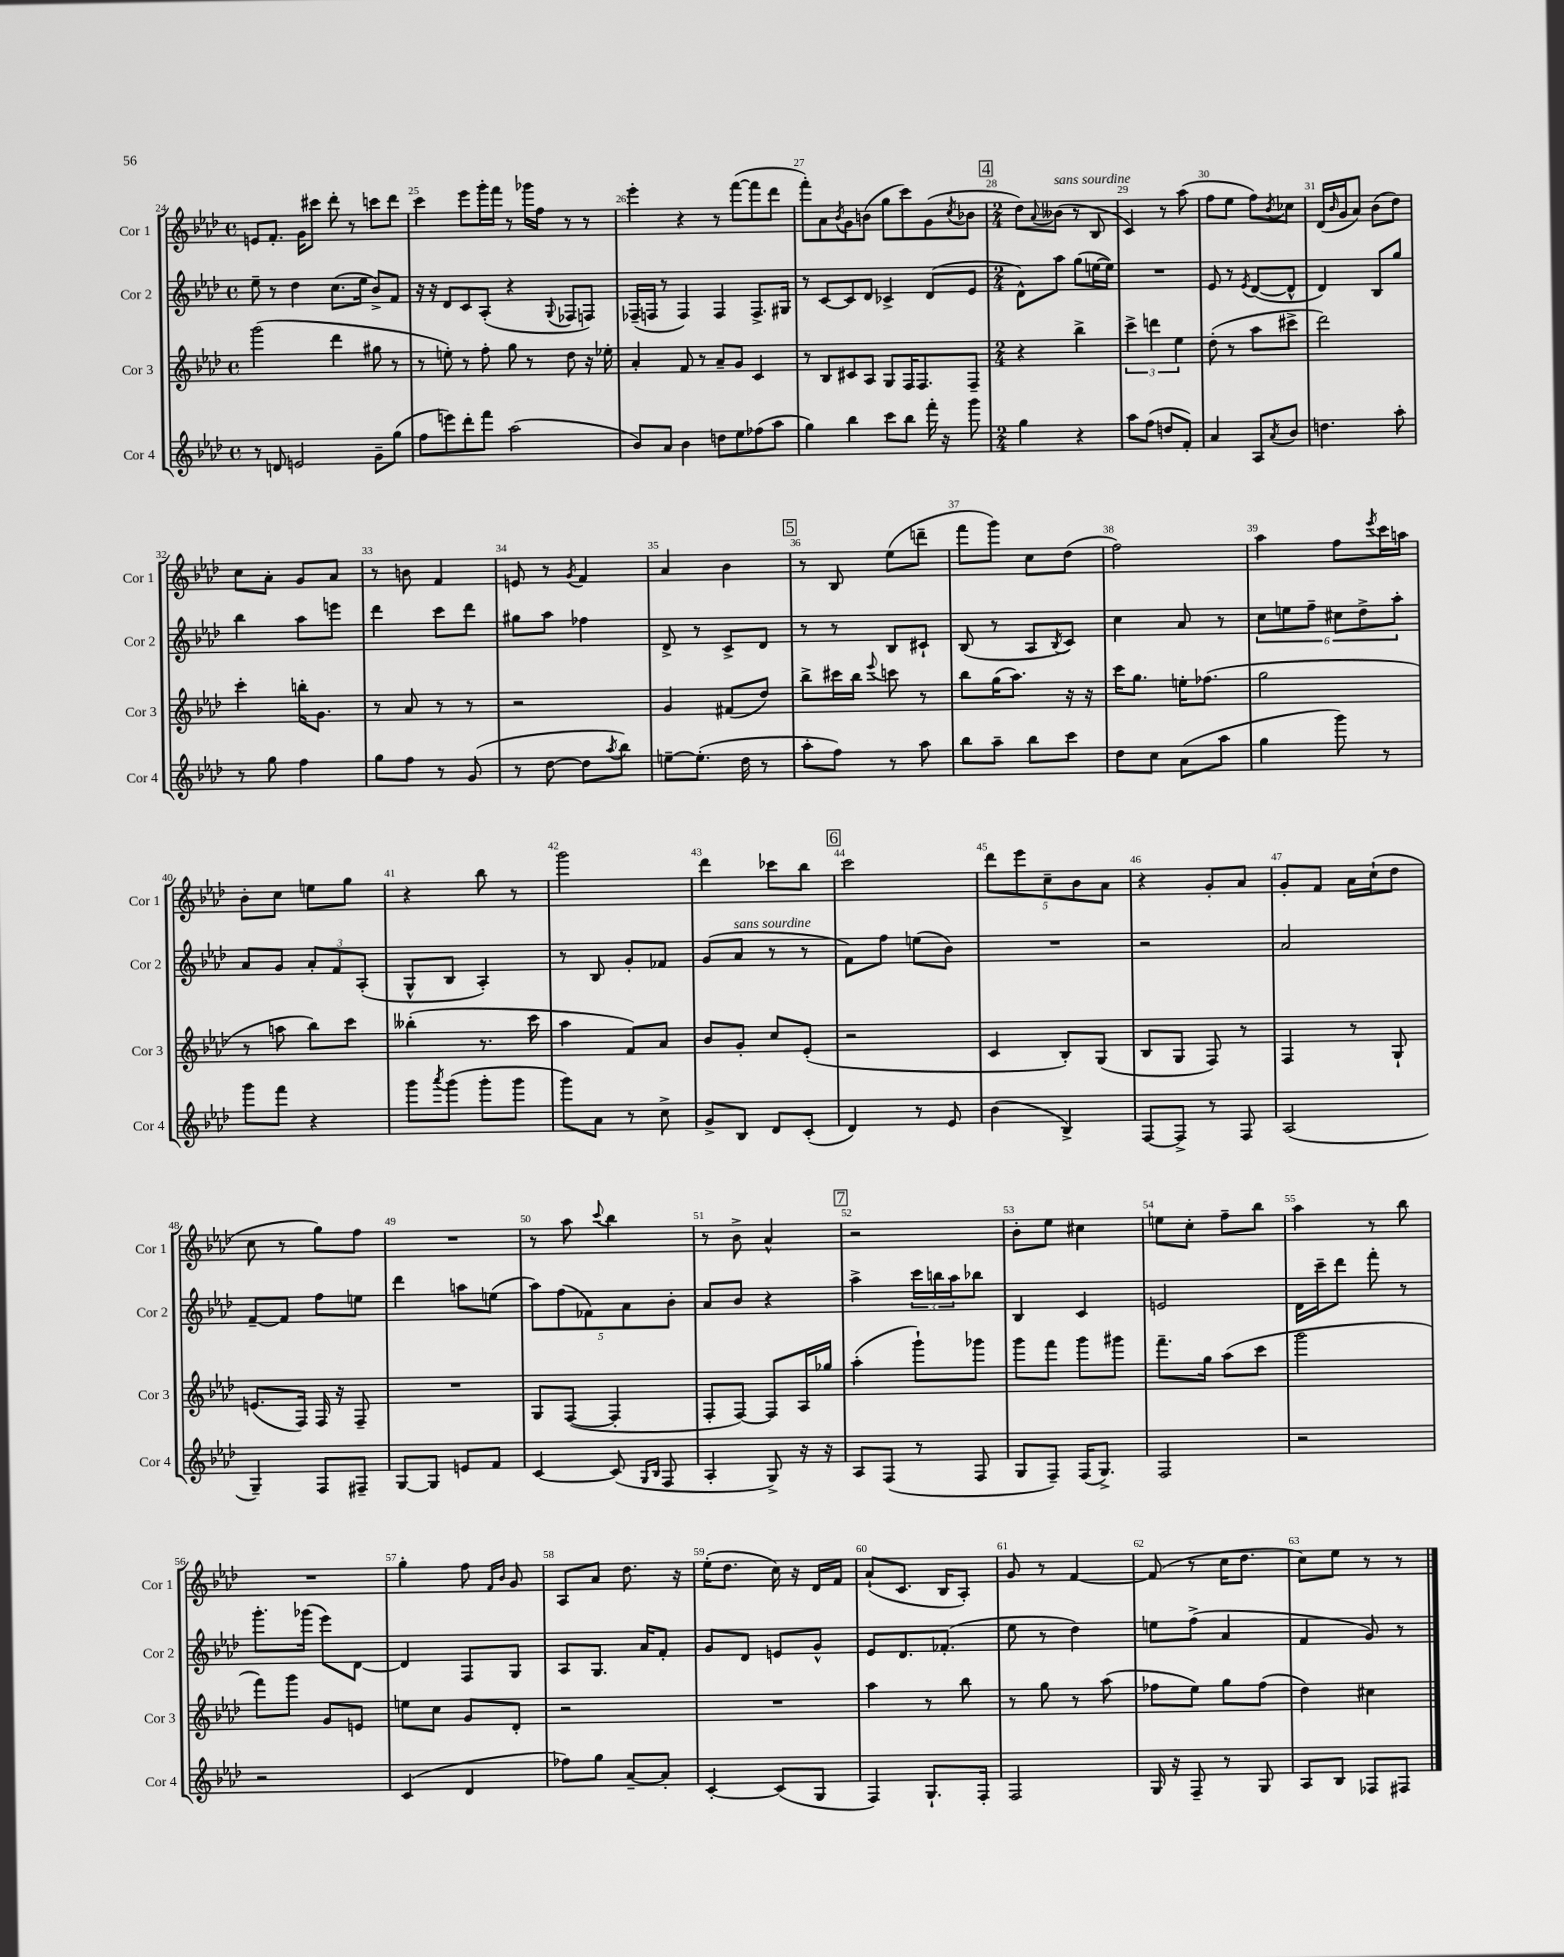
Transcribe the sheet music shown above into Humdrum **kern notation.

**kern	**kern	**kern	**kern
*part4	*part3	*part2	*part1
*staff4	*staff3	*staff2	*staff1
*I"Cor 4	*I"Cor 3	*I"Cor 2	*I"Cor 1
*I'Cor 4	*I'Cor 3	*I'Cor 2	*I'Cor 1
*clefG2	*clefG2	*clefG2	*clefG2
*k[b-e-a-d-]	*k[b-e-a-d-]	*k[b-e-a-d-]	*k[b-e-a-d-]
*M4/4	*M4/4	*M4/4	*M4/4
*met(c)	*met(c)	*met(c)	*met(c)
=24	=24	=24	=24
8r	(2ggg\	8ee-~\	8en/L
8dn/	.	8r	8.f'/J
2en/	.	4dd-\	.
.	.	.	16g\KL
.	.	.	8ccc#X\J
.	4ddd-\	(8.cc\L	8ddd-'\
.	.	.	8r
.	.	16ee-\Jk	.
8g~\L	8gg#X\	8b-^/L)	8cccn\L
(8gg\J	8r	8f/J	8ddd-\J
=25	=25	=25	=25
8ff\L	8r	16r	4ccc\
.	.	16r	.
8eeen\)	8een'\)	8d-/L	.
8ddd-'\	8r	8c/	8eee-\L
8fff\J	8ff'\	(8A-'/J	16ggg'\L
.	.	.	16fff\JJ
(2aa-\	8gg\	4r	8r
.	8r	.	16ggg-X\LL
.	.	.	16ff\JJ
.	.	8qqG/	.
.	8dd-\	8F-X/L	8r
.	16r	8Fn/J)	8r
.	16ee-X'\	.	.
=26	=26	=26	=26
8b-/L)	4a-'/	(16F-X~/LL	4eee-'\
.	.	16Fn/JJ	.
8a-/J	.	8r	.
4b-\	8f/	4F/)	4r
.	8r	.	.
8ddn\L	8a-~/L	4F/	8r
8ee-\	8g/J	.	([8fff\L
(8ff-X\	4c/	8.F^/L	8fff\]
8aa-\J	.	.	8ddd-\J
.	.	16G#X/Jk	.
=27	=27	=27	=27
4gg\)	8r	8r	8fff'\L)
.	8B-/L	[8c/L	8a-\
.	.	.	8qb-/
4bb-\	8c#X/	8c/]	8g\
.	8A-/J	8d-/J	(8bn\J
8ccc\L	8G/L	4c-X^/	8gg\L
8bb-\J	16F/K	.	8ccc\)
.	8.F/	.	.
16fff'\	.	(8d-/L	(8g\
16r	.	.	.
.	.	.	8qcc/
8ggg\	8F~/J	8e-/J	8b-X\J
!!LO:REH:place=s1:t=4
=28	=28	=28	=28
*M2/4	*M2/4	*M2/4	*M2/4
4gg\	4r	8d-^^\L)	8dd-\L)
.	.	.	8qqa-/
!	!	!	!LO:TX:a:i:t=sans sourdine
.	.	8aa-\J	(8b--X\J
4r	4bb-^\	(8gg\L	8r
.	.	[16een\L	8B-/
.	.	16ee\JJ])	.
=29	=29	=29	=29
8aa-\L	6ccc^\	2r	4c/)
(8ff\J	.	.	.
.	6dddn\	.	.
8ddn/L	.	.	8r
.	6ee-\	.	.
8f'/J)	.	.	(8aa-\
=30	=30	=30	=30
4a-/	(8dd-'\	8e-/	8ff\L
.	8r	8r	8ee-\J
.	.	8qe-/	.
8A-/L	8aa-\L	([8d-/L	8ff\L)
8qa-/	.	.	8qb-/
8b-/J	8ccc#X^\J	8d-^^/J]	8cc-X\J
=31	=31	=31	=31
4.ddn\	2ddd-\)	4d-/)	(16d-/LL
.	.	.	16qqb-/
.	.	.	16g/J
.	.	.	8a-/J)
.	.	8B-/L	(8b-\L
8aa-'\	.	8gg/J	8dd-\J)
!!LO:LB:g=z
=32	=32	=32	=32
8r	4ccc'\	4bb-\	8cc\L
8gg\	.	.	8a-'\J
4ff\	16bbn'\KL	8aa-\L	8g/L
.	8.g\J	.	.
.	.	8eeen\J	8a-/J
=33	=33	=33	=33
8gg\L	8r	4ddd-\	8r
8ff\J	8a-/	.	8bn\
8r	8r	8ccc\L	4f/
(8g/	8r	8ddd-\J	.
=34	=34	=34	=34
8r	2r	8gg#X\L	8en/
[8dd-\	.	8aa-\J	8r
.	.	.	8qg/
8dd-\L]	.	4ff-X\	4f/
8qaa-/	.	.	.
8bb-\J)	.	.	.
=35	=35	=35	=35
[8een~\L	4g/	8d-^/	4a-/
(8.ee'\J]	.	8r	.
.	(8f#X/L	8c^/L	4b-\
16dd-\	.	.	.
8r	8dd-/J)	8d-/J	.
!!LO:REH:place=s1:t=5
=36	=36	=36	=36
8aa-'\L	8bb-^\L	8r	8r
8ff\J)	16ccc#X\L	8r	8B-/
.	16bb-\JJ	.	.
.	8qqeee-/	.	.
8r	8cccn\	8B-/L	(8ee-\L
8aa-\	8r	8c#X`/J	8dddn~\J
=37	=37	=37	=37
8bb-\L	8bb-\L	(8B-/	8fff\L
8aa-~\J	(16gg\K	8r	8ggg\J)
.	8.aa-\J)	.	.
8bb-\L	.	8A-/L	8cc\L
.	.	8qB-/	.
8ccc\J	16r	8c/J)	(8dd-\J
.	16r	.	.
=38	=38	=38	=38
8dd-\L	16ccc\KL	4cc\	2ff\)
.	8.gg\J	.	.
8cc\J	.	.	.
(8a-\L	16een'\KL	8a-/	.
.	(8.ff-X\J	.	.
8aa-\J	.	8r	.
=39	=39	=39	=39
4gg\	2gg\	12cc\L	4aa-\
.	.	12een\	.
.	.	12ff~\J	.
8ggg\)	.	12cc#X\L	8ff\L
.	.	12dd-^\	.
.	.	.	8qeee-/
8r	.	.	16ccc\L
.	.	12aa-'\J	.
.	.	.	16aan\JJ
!!LO:LB:g=z
=40	=40	=40	=40
8ggg\L	8r	8a-/L	8b-'\L
8fff\J	8aan\	8g/J	8cc\J
4r	8bb-\L)	12a-'/L	8een\L
.	.	12f/	.
.	8ccc\J	.	8gg\J
.	.	(12A-'/J	.
=41	=41	=41	=41
8ggg\L	(4bb--X'\	8G^^/L	4r
8qaaa-/	.	.	.
(8ggg\J	.	8B-/J	.
8ggg'\L	8.r	4A-'/)	8bb-\
8ggg\J	.	.	8r
.	16ccc\	.	.
=42	=42	=42	=42
8ggg\L)	4aa-\	8r	2ggg\
8a-\J	.	8B-/	.
8r	8f/L)	8g'/L	.
8cc^\	8a-/J	8f-X/J	.
=43	=43	=43	=43
8g^/L	8b-/L	(8g/L	4ddd-\
!	!	!LO:TX:a:i:t=sans sourdine	!
8B-/J	8g'/J	8a-/J	.
8d-/L	8cc/L	8r	8ccc-X\L
(8c'/J	(8e-'/J	8r	8bb-\J
!!LO:REH:place=s1:t=6
=44	=44	=44	=44
4d-/)	2r	8f\L)	2ccc\
.	.	8ff\J	.
8r	.	(8een\L	.
8e-/	.	8b-\J)	.
=45	=45	=45	=45
(4b-\	4c/	2r	10ddd-\L
.	.	.	10eee-\
.	.	.	10cc~\
4B-^/)	8B-'/L)	.	.
.	.	.	10b-\
.	(8G/J	.	.
.	.	.	10a-\J
=46	=46	=46	=46
[8F/L	8B-/L	2r	4r
8F^/J]	8G/J	.	.
8r	8F/)	.	8g'/L
8F/	8r	.	8a-/J
=47	=47	=47	=47
(2A-/	4F/	2a-/	8g'/L
.	.	.	8f/J
.	8r	.	16a-\LL
.	.	.	(16cc`\J
.	8G`/	.	8dd-\J
!!LO:LB:g=z
=48	=48	=48	=48
4G~/)	(8.en/L	[8f~/L	8cc\
.	.	8f/J]	8r
.	16F/Jk)	.	.
8F/L	16F/	8ff\L	8gg\L)
.	16r	.	.
8F#X~/J	8F~/	8een\J	8ff\J
=49	=49	=49	=49
[8G/L	2r	4ddd-\	2r
8G/J]	.	.	.
8en/L	.	8aan\L	.
8f/J	.	(8een\J	.
=50	=50	=50	=50
[4c/	8G/L	10aa-\L)	8r
.	.	(10ff\	.
.	([8F/J	.	8aa-\
.	.	10f-X\)	.
.	.	.	8qqccc/
(8c/]	4F'/]	.	4bb-\
.	.	10a-\	.
16qqG/LL	.	.	.
16qqB-/JJ	.	.	.
8F/	.	.	.
.	.	10b-'\J	.
=51	=51	=51	=51
4A-'/	8F'/L	8a-/L	8r
.	[8F/J)	8b-/J	8b-^\
8G^/)	8F/L]	4r	4a-^^/
16r	16A-/L	.	.
16r	16gg-X/JJ	.	.
!!LO:REH:place=s1:t=7
=52	=52	=52	=52
8A-/L	(4aa-'\	4aa-^\	2r
(8F/J	.	.	.
8r	8ggg`\L)	24ccc\LL	.
.	.	24bbn\	.
.	.	24aa-\J	.
8F/	8ggg-X\J	8bb-X\J	.
=53	=53	=53	=53
8G/L	8ggg\L	4B-/	8b-'\L
8F~/J)	8fff\J	.	8ee-\J
(16F/KL	8ggg\L	4c/	4cc#X\
8.G^/J)	.	.	.
.	8ggg#X\J	.	.
=54	=54	=54	=54
2F/	8.fff~\L	2en/	8een\L
.	.	.	8cc'\J
.	16gg\Jk	.	.
.	(8aa-\L	.	8ff~\L
.	8ccc\J	.	8bb-\J
=55	=55	=55	=55
2r	2ggg\	16d-\LL	4aa-\
.	.	16ccc~\J	.
.	.	8ddd-\J	.
.	.	8fff'\	8r
.	.	8r	8bb-\
!!LO:LB:g=z
=56	=56	=56	=56
2r	8fff\L)	8.ggg'\L	2r
.	8ggg\J	.	.
.	.	(16ggg-X\Jk	.
.	8g/L	8eee-\L)	.
.	8en/J	[8d-\J	.
=57	=57	=57	=57
(4c/	8een\L	4d-/]	4gg'\
.	8cc\J	.	.
4d-/	8g/L	8F/L	8ff\
.	.	.	16qqf/LL
.	.	.	16qqb-/JJ
.	8d-'/J	8G/J	8g/
=58	=58	=58	=58
8ff-X\L)	2r	8A-/L	8A-/L
8gg\J	.	8.G/J	8a-/J
[8a-~/L	.	.	8.dd-\
.	.	16a-/KL	.
8a-'/J]	.	8f'/J	.
.	.	.	16r
=59	=59	=59	=59
[4c'/	2r	8g/L	(16ee-'\KL
.	.	.	8.dd-\J
.	.	8d-/J	.
(8c/L]	.	8en/L	16cc\)
.	.	.	16r
8G/J	.	8g^^/J	16d-/LL
.	.	.	16f/JJ
=60	=60	=60	=60
4F/)	4aa-\	8e-/L	(8a-`/L
.	.	8.d-/	8.c/J
8.G`/L	8r	.	.
.	.	(8.f-X'/J	16B-/KL
.	8bb-\	.	8A-'/J)
16F'/Jk	.	.	.
=61	=61	=61	=61
2F/	8r	8ee-\	8g/
.	8gg\	8r	8r
.	8r	4dd-\)	[4f/
.	(8aa-\	.	.
=62	=62	=62	=62
16G/	8ff-X\L	8een\L	(8f/]
16r	.	.	.
8F~/	8ee-\J)	(8ff^\J	8r
8r	8gg\L	4a-/	16cc\KL
.	.	.	8.dd-\J
8G/	(8ff-\J	.	.
=63	=63	=63	=63
8A-/L	4dd-\)	4f/	8cc\L)
8B-/J	.	.	8ee-\J
8F-X/L	4cc#X\	8g/)	8r
8F#X/J	.	8r	8r
==	==	==	==
*-	*-	*-	*-
